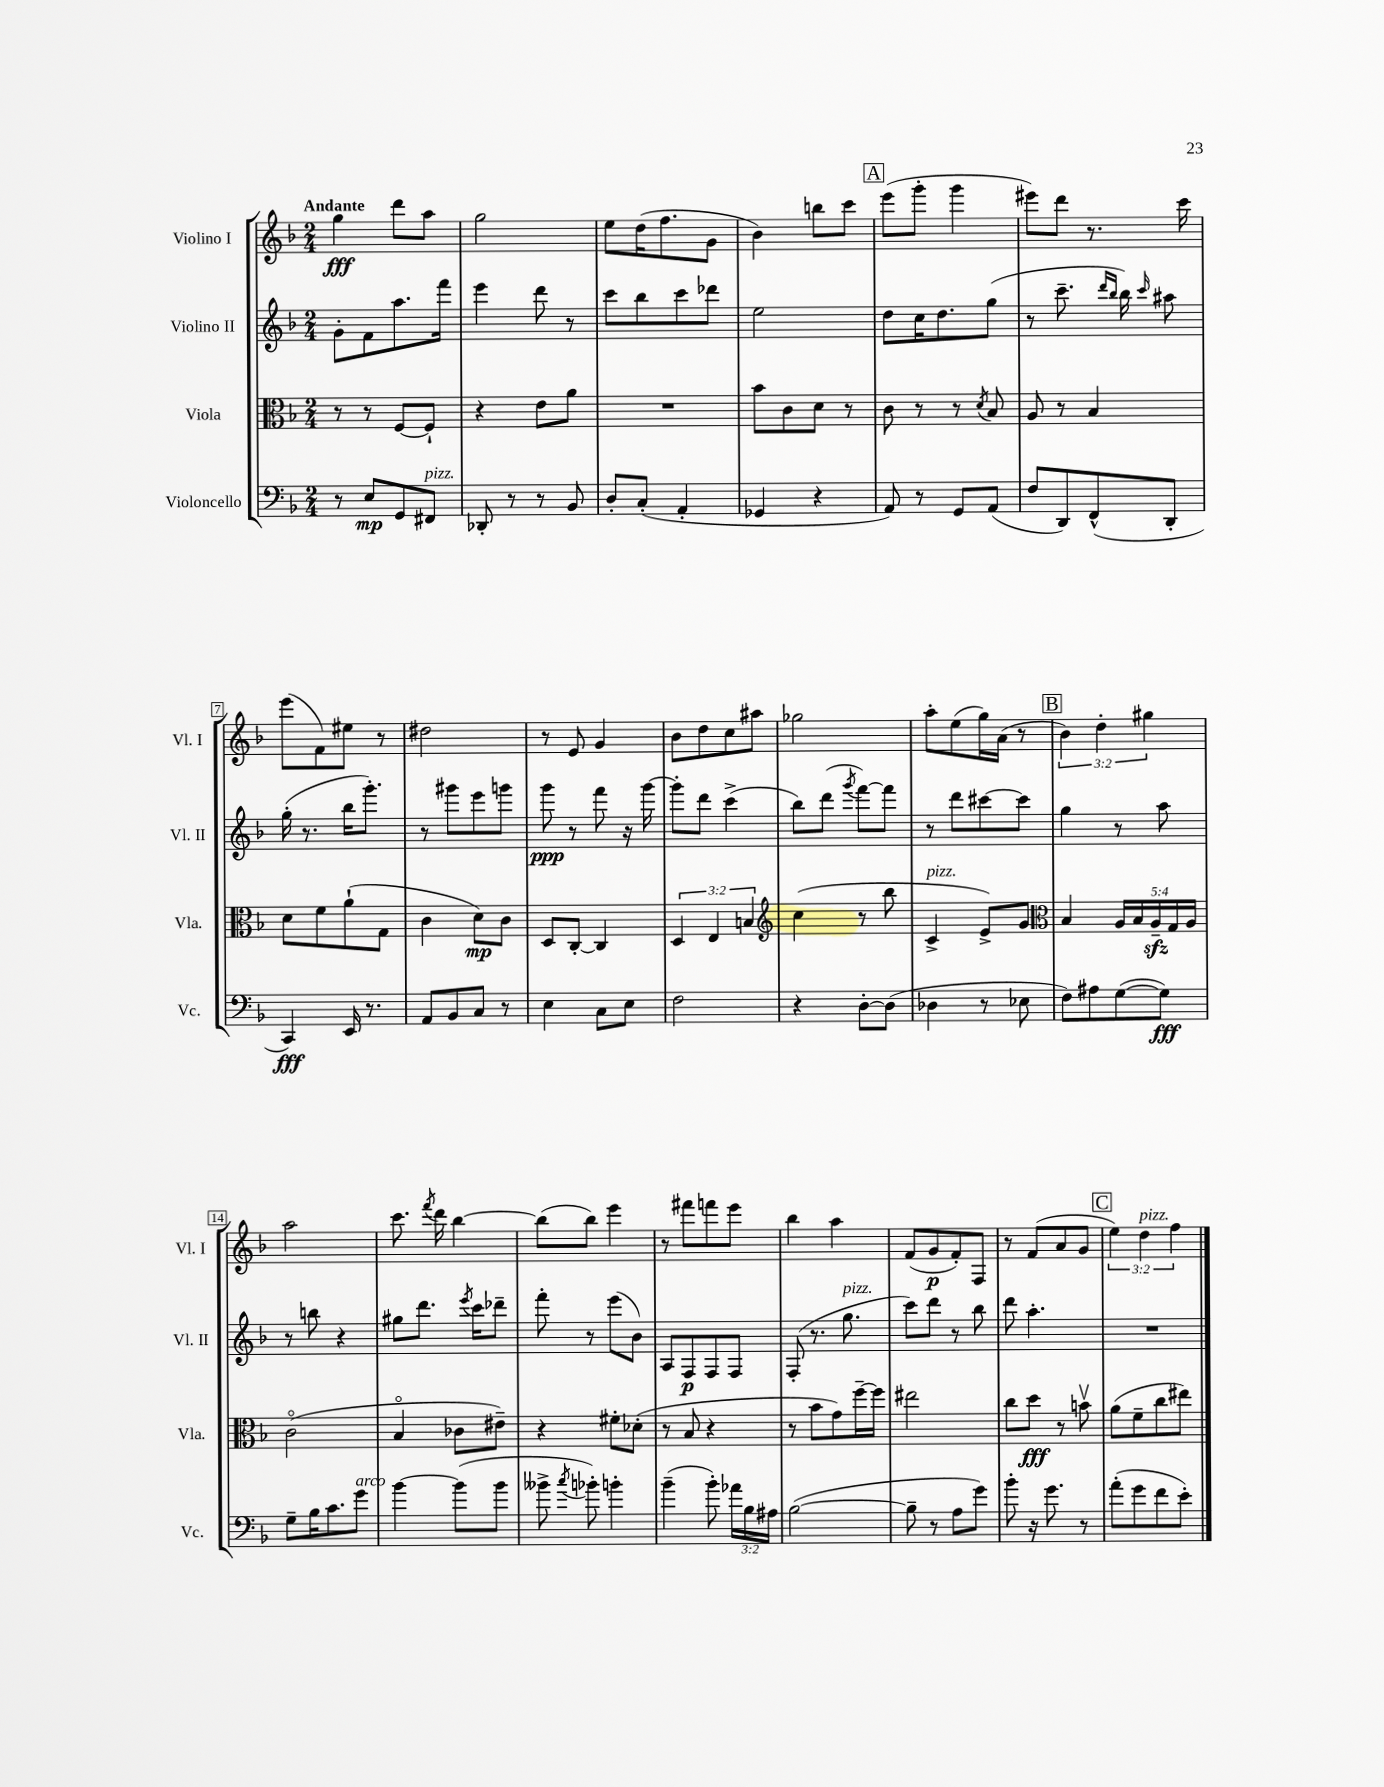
<<
\new StaffGroup <<
\new Staff = "s0" \with { instrumentName = "Violino I" shortInstrumentName = "Vl. I" } {
    \clef treble \key f \major \numericTimeSignature \time 2/4 \override Staff.TupletNumber.text = #tuplet-number::calc-fraction-text \tempo "Andante"
    \autoBeamOff g''4\fff d'''8[ a''8] |
    g''2 |
    e''8[ d''16( f''8. g'8] |
    bes'4) b''8[ c'''8] |
    \mark \markup { \box "A" } e'''8[( g'''8]-. g'''4 |
    eis'''8[) d'''8] r8. c'''16 |
    e'''8[( f'8) eis''8] r8 |
    dis''2 |
    r8 e'8 g'4 |
    bes'8[ d''8 c''8 ais''8] |
    ges''2 |
    a''8[-. e''8( g''16) a'16]( r8 |
    \mark \markup { \box "B" } \tuplet 3/2 { bes'4) d''4-. gis''4 } |
    a''2 |
    c'''8. \acciaccatura { f'''8 } d'''16 bes''4~ |
    bes''8[( bes''8]) e'''4 |
    r8 fis'''8[ f'''8 e'''8] |
    bes''4 a''4 |
    f'8[( g'8\p f'8-.) f8] |
    r8 f'8[( a'8 g'8] |
    \mark \markup { \box "C" } \tuplet 3/2 { e''4) d''4^\markup { \italic "pizz." } f''4 } \bar "|." |
}
\new Staff = "s1" \with { instrumentName = "Violino II" shortInstrumentName = "Vl. II" } {
    \clef treble \key f \major \numericTimeSignature \time 2/4
    \autoBeamOff g'8[-. f'8 a''8. f'''16] |
    e'''4 d'''8 r8 |
    c'''8[ bes''8 c'''8 des'''8] |
    e''2 |
    \mark \markup { \box "A" } d''8[ c''16 d''8. g''8]( |
    r8 c'''8.-- \grace { d'''16[ bes''16] } bes''16) \grace { c'''16 } ais''8 |
    g''16-.( r8. bes''16[ g'''8.]-.) |
    r8 gis'''8[ e'''8 g'''8] |
    g'''8\ppp r8 f'''8 r16 g'''16~ |
    g'''8[-. d'''8] c'''4->( |
    bes''8[) d'''8]( \acciaccatura { g'''8 } f'''8[~) f'''8] |
    r8 d'''8[ cis'''8~ cis'''8] |
    \mark \markup { \box "B" } g''4 r8 a''8 |
    r8 b''8 r4 |
    gis''8[ d'''8.] \acciaccatura { e'''8 } c'''16[ des'''8]-- |
    f'''8-. r8 e'''8[( bes'8]) |
    a8[ f8\p f8 f8] |
    f8-.( r8. g''8.^\markup { \italic "pizz." } |
    c'''8[) d'''8] r8 bes''8 |
    d'''8 a''4.-. |
    \mark \markup { \box "C" } R2 \bar "|." |
}
\new Staff = "s2" \with { instrumentName = "Viola" shortInstrumentName = "Vla." } {
    \clef alto \key f \major \numericTimeSignature \time 2/4 \override Staff.TupletNumber.text = #tuplet-number::calc-fraction-text
    \autoBeamOff r8 r8 f8[~ f8]-! |
    r4 e'8[ a'8] |
    R2 |
    bes'8[ c'8 d'8] r8 |
    \mark \markup { \box "A" } c'8 r8 r8 \acciaccatura { d'8 } bes8 |
    a8 r8 bes4 |
    d'8[ f'8 a'8-!( g8] |
    c'4 d'8[\mp) c'8] |
    d8[ c8]~-. c4 |
    \tuplet 3/2 { d4 e4 b4 } |
    \clef treble c''4( r8 bes''8 |
    c'4->^\markup { \italic "pizz." } e'8[->) g'8] |
    \mark \markup { \box "B" } \clef alto bes4 \tuplet 5/4 { a16[ bes16 a16--\sfz g16 a16] } |
    c'2\flageolet( |
    bes4\flageolet ces'8[ eis'8]--) |
    r4 fis'8[-. des'8]-.( |
    r8 bes8 r4 |
    r8 bes'8[ g'8) f''16~-- f''16] |
    eis''2 |
    c''8[ d''8]\fff r8 b'8\upbow |
    \mark \markup { \box "C" } a'8[( f'8-- c''8 eis''8]) \bar "|." |
}
\new Staff = "s3" \with { instrumentName = "Violoncello" shortInstrumentName = "Vc." } {
    \clef bass \key f \major \numericTimeSignature \time 2/4 \override Staff.TupletNumber.text = #tuplet-number::calc-fraction-text
    \autoBeamOff r8 e8[\mp g,8 fis,8]^\markup { \italic "pizz." } |
    des,8-. r8 r8 bes,8 |
    d8[-. c8]-.( a,4-. |
    ges,4 r4 |
    \mark \markup { \box "A" } a,8) r8 g,8[ a,8]( |
    f8[ d,8) f,8-^( d,8]-. |
    c,4\fff) e,16 r8. |
    a,8[ bes,8 c8] r8 |
    e4 c8[ e8] |
    f2 |
    r4 d8[~-. d8]( |
    des4 r8 ees8 |
    \mark \markup { \box "B" } f8[) ais8 g8~( g8]\fff) |
    g8[-- bes16 c'8. g'8]^\markup { \italic "arco" } |
    bes'4~ bes'8[( bes'8] |
    beses'8-> \acciaccatura { c''8 } bes'8-.) b'4-. |
    bes'4--( bes'8-.) \tuplet 3/2 { aes'16[ bes16 ais16] } |
    bes2~( |
    bes8-- r8 a8[ g'8]) |
    bes'8-. r16 g'8. r8 |
    \mark \markup { \box "C" } a'8[-.( g'8 f'8 e'8]-.) \bar "|." |
}
>>
>>
\layout { \context { \Score \override BarNumber.stencil = #(make-stencil-boxer 0.1 0.3 ly:text-interface::print) } }
